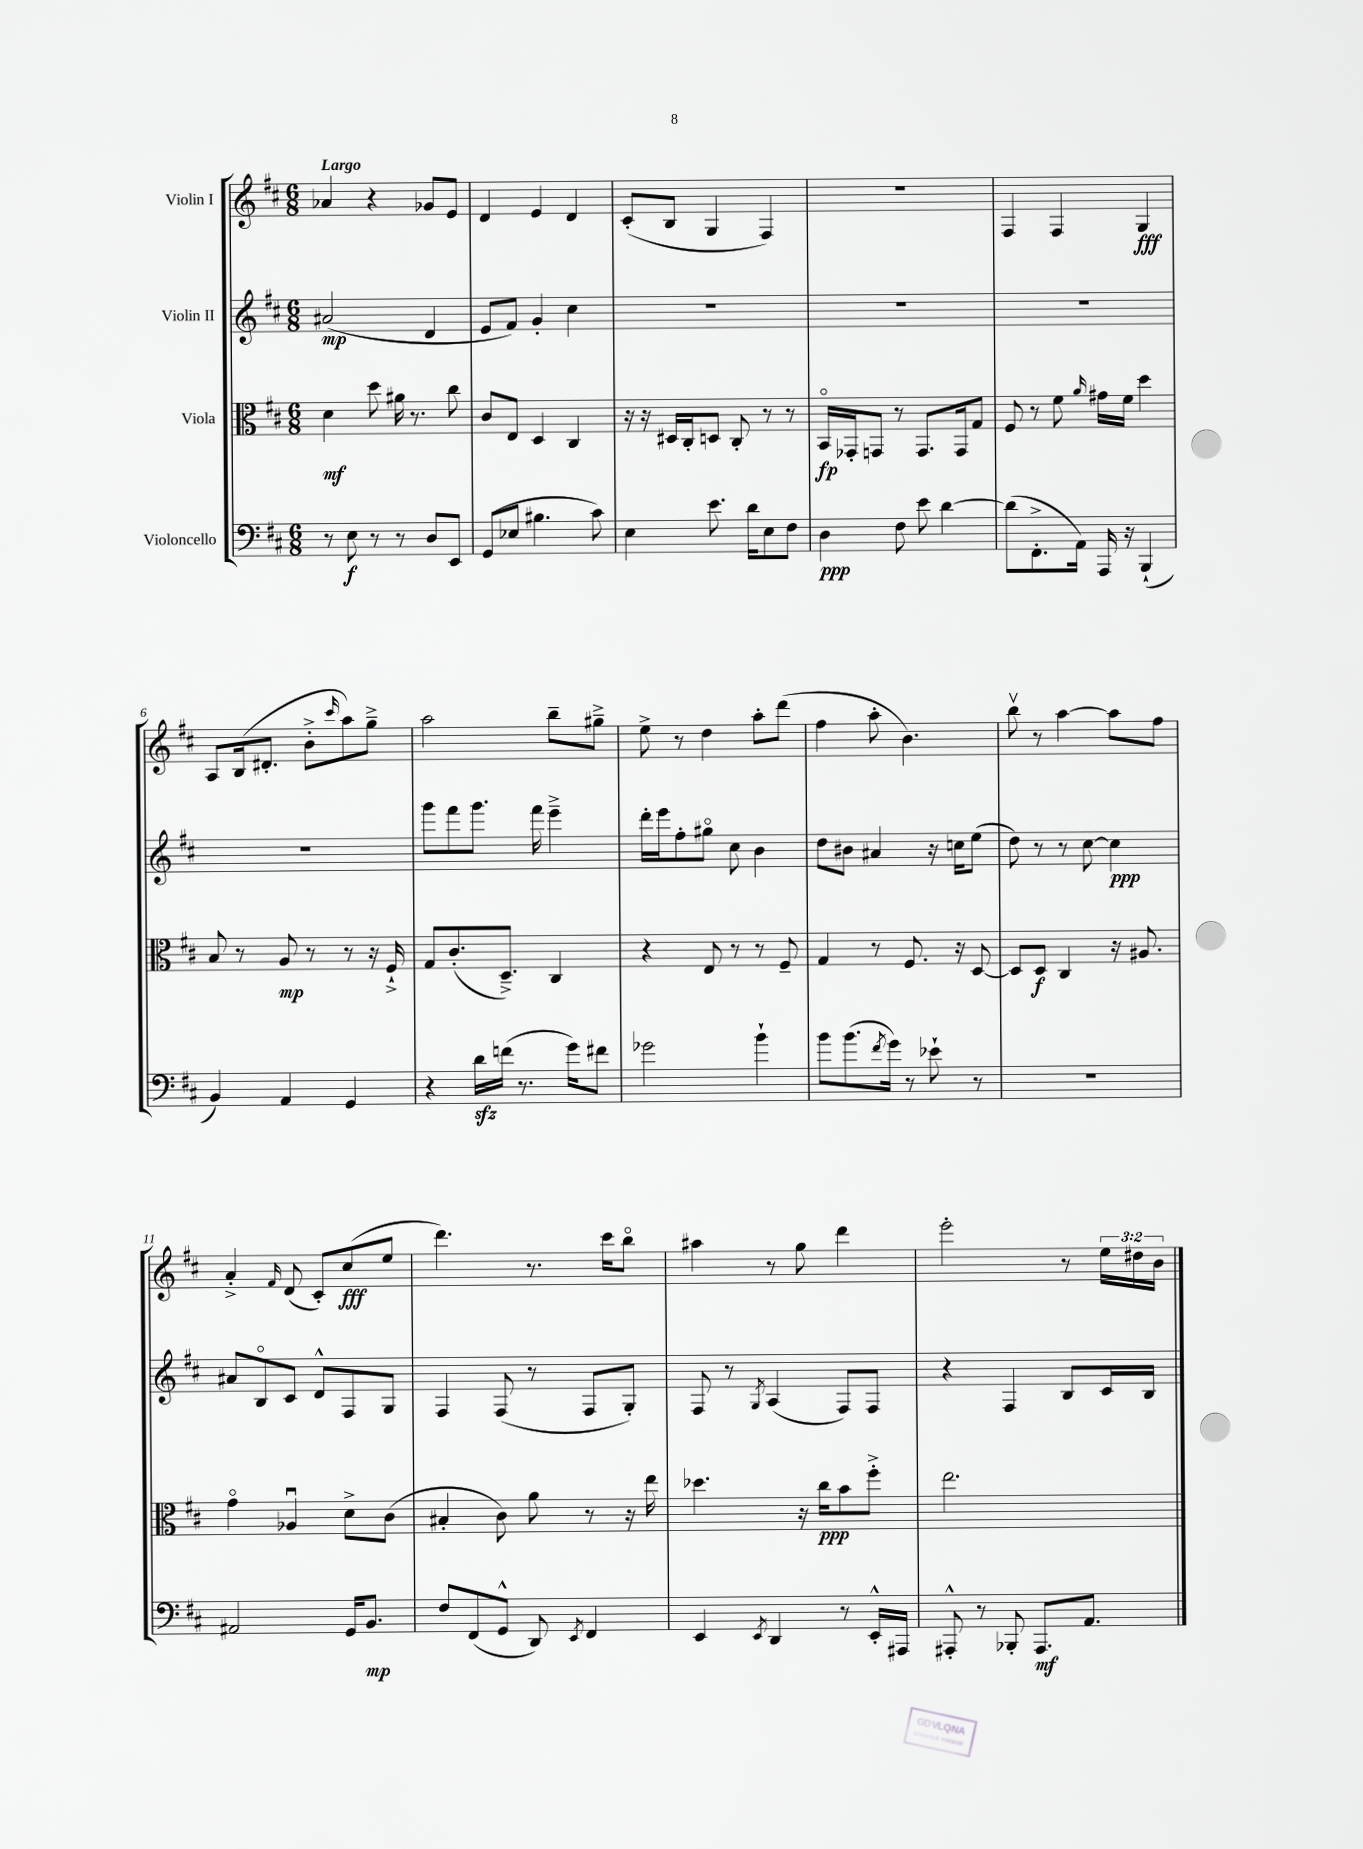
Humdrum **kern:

**kern	**kern	**kern	**kern
*staff4	*staff3	*staff2	*staff1
*clefF4	*clefC3	*clefG2	*clefG2
*k[f#c#]	*k[f#c#]	*k[f#c#]	*k[f#c#]
*M6/8	*M6/8	*M6/8	*M6/8
8r	4d\	(2a#/	4a-/
8E\	.	.	.
8r	8dd\	.	4r
8r	16a#\	.	.
.	8.r	.	.
8D/L	.	4d/	8g-/L
8EE/J	8cc#\	.	8e/J
=	=	=	=
(8GG/L	8c#/L	8e/L	4d/
8E-/J	8E/J	8f#/J)	.
4.B#\	4D/	4g'/	4e/
.	4C#/	4cc#\	4d/
8c#\)	.	.	.
=	=	=	=
4E\	16r	2.r	(8c#'/L
.	16r	.	.
.	16D#/LL	.	8B/J
.	16C#'/J	.	.
8.e\	8D/J	.	4G/
.	8C#'/	.	.
16d\LK	.	.	.
8E\	8r	.	4F#/)
8F#\J	8r	.	.
=	=	=	=
4D\	16BBo/LL	2.r	2.r
.	16GG-'/J	.	.
.	8GG/J	.	.
8F#\	8r	.	.
8e\	8.GG/L	.	.
[4d\	.	.	.
.	16GG/k	.	.
.	8G/J	.	.
=	=	=	=
(8d\]L	8F#/	2.r	4F#/
8.FF#'^\	8r	.	.
.	8f#\	.	4F#/
16AA\Jk)	.	.	.
.	16qqa/	.	.
16AAA/	16g#\LL	.	.
16r	16f#\JJ	.	.
(4BBB`/	4dd\	.	4G/
=	=	=	=
4BB/)	8B/	2.r	8A/L
.	8r	.	(16B/k
.	.	.	8.d#'/J
4AA/	8A/	.	.
.	8r	.	8b'^\L
.	.	.	16qqccc#/
4GG/	8r	.	8aa\)
.	16r	.	8gg~^\J
.	16F#`^/	.	.
=	=	=	=
4r	8G/L	8ggg\L	2aa\
.	(8.c#'/	8fff#\	.
16d\LL	.	8.ggg\J	.
(16f\JJ	8.D~^/J)	.	.
8.r	.	.	.
.	.	16fff#\	.
.	4C#/	4eee~^\	8bb~\L
16g\LK)	.	.	.
8f#\J	.	.	8gg#~^\J
=	=	=	=
2g-\	4r	16ddd'\LL	8ee^\
.	.	16eee\J	.
.	.	8ff#'\	8r
.	8E/	8gg#o\J	4dd\
.	8r	8cc#\	.
4b`\	8r	4b\	8aa'\L
.	8F#~/	.	(8ddd\J
=	=	=	=
8b\L	4G/	8dd\L	4ff#\
(8.b\	.	8b#\J	.
.	8r	4a#/	8aa'\
8qf#/	.	.	.
16g\Jk)	.	.	.
8r	8.F#/	.	4.b\)
8e-`\	.	16r	.
.	16r	16cc\LK	.
8r	[8D/	(8ee\J	.
=	=	=	=
2.r	8D/]L	8dd\)	8bbv\
.	8D/J	8r	8r
.	4C#/	8r	[4aa\
.	.	[8cc#\	.
.	16r	4cc#\]	8aa\]L
.	8.A#/	.	.
.	.	.	8ff#\J
=	=	=	=
2AA#/	4go\	8a#/L	4a'^/
.	.	8Bo/	.
.	.	.	16qqf#/
.	4A-u/	8c#/J	(8d/
.	.	8d^^/L	8c#'/L)
16GG/LK	8d^\L	8F#/	(8cc#/
8.BB/J	.	.	.
.	(8c#\J	8G/J	8ee/J
=	=	=	=
8F#/L	4B#'/	4F#/	4.ddd\)
(8FF#/	.	.	.
8GG^^/J	8c#\)	(8F#/	.
8DD/)	8a\	8r	8.r
8qEE/	.	.	.
4FF#/	8r	8F#/L	.
.	.	.	16ccc#\LK
.	16r	8G'/J)	8bbo\J
.	16ee\	.	.
=	=	=	=
4EE/	4.dd-\	8F#/	4aa#\
.	.	8r	.
8qEE/	.	8qG/	.
4DD/	.	(4A/	8r
.	16r	.	8gg\
.	16cc#\LK	.	.
8r	8b\	8F#/L)	4ddd\
16EE'^^/LL	8ff#'^\J	8F#/J	.
16AAA#/JJ	.	.	.
=	=	=	=
8AAA#'^^/	2.ee\	4r	2eee'\
8r	.	.	.
8BBB-'/	.	4F#/	.
8.AAA#/L	.	.	.
.	.	8B/L	8r
8.AA/J	.	.	.
.	.	16c#/L	24ee\LL
.	.	.	24dd#\
.	.	16B/JJ	.
.	.	.	24b\JJ
==	==	==	==
*-	*-	*-	*-
